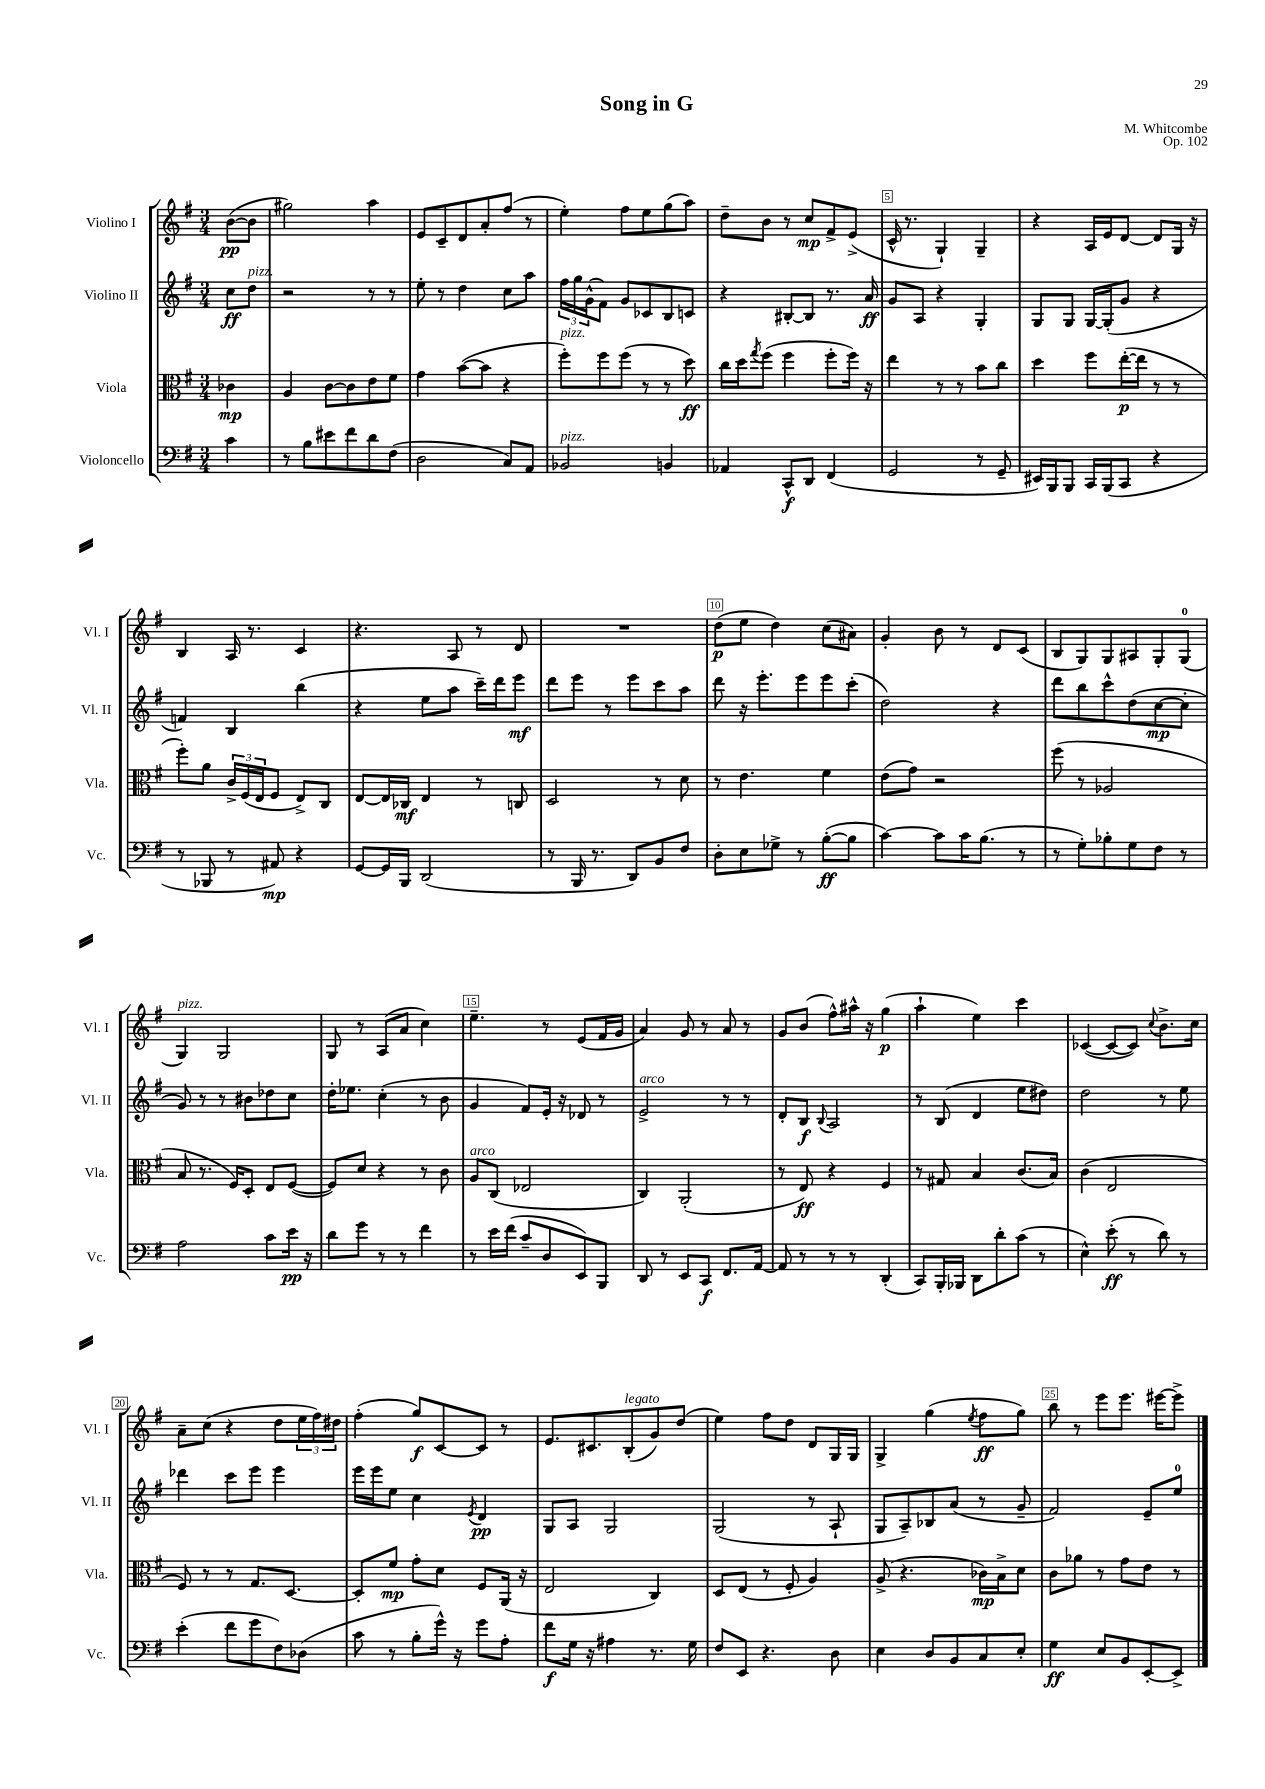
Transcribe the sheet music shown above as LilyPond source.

\header { title = "Song in G" composer = "M. Whitcombe" opus = "Op. 102" }
<<
\new StaffGroup <<
\new Staff = "s0" \with { instrumentName = "Violino I" shortInstrumentName = "Vl. I" } {
    \clef treble \key g \major \numericTimeSignature \time 3/4 \partial 4
    b'8~\pp( b'8 |
    gis''2) a''4 |
    e'8 c'8-- d'8 a'8-. fis''8( r8 |
    e''4-.) fis''8 e''8 g''8( a''8) |
    d''8-- b'8 r8 c''8\mp fis'8-> e'8->( |
    c'16-^ r8. g4-!) g4-- |
    r4 a16 e'16 d'8~ d'8 g16 r16 |
    b4 a16 r8. c'4 |
    r4. a8 r8 d'8 |
    R2. |
    d''8\p( e''8 d''4) c''8( ais'8) |
    g'4-. b'8 r8 d'8 c'8( |
    b8 g8) g8 ais8 g8-. g8-0( |
    g4^\markup { \italic "pizz." }) g2 |
    g8 r8 a8( a'8 c''4) |
    e''4.-- r8 e'8( fis'16 g'16 |
    a'4) g'8 r8 a'8 r8 |
    g'8 b'8( fis''8-^) ais''16-^ r16 g''4\p( |
    a''4-! e''4) c'''4 |
    ces'4~( ces'8~ ces'8) \appoggiatura { c''8 } b'8.-> c''16 |
    a'8-- c''8( r4 d''8 \tuplet 3/2 { e''16 fis''16) dis''16 } |
    fis''4-.( g''8\f) c'8~ c'8 r8 |
    e'8. cis'8. b8-.^\markup { \italic "legato" }( g'8) d''8( |
    e''4) fis''8 d''8 d'8 g16 g16 |
    g4-> g''4( \acciaccatura { e''8 } fis''8\ff g''8) |
    b''8 r8 e'''8 e'''8. eis'''16~ eis'''8-> \bar "|." |
}
\new Staff = "s1" \with { instrumentName = "Violino II" shortInstrumentName = "Vl. II" } {
    \clef treble \key g \major \numericTimeSignature \time 3/4 \partial 4
    c''8\ff d''8^\markup { \italic "pizz." } |
    r2 r8 r8 |
    e''8-. r8 d''4 c''8 a''8 |
    \tuplet 3/2 { fis''16 g''16 g'16-^( } fis'8) g'8 ces'8 b8 c'8 |
    r4 bis8~-. bis8 r8. a'16\ff |
    g'8 a8 r4 g4-. |
    g8 g8 g16~ g16-.( g'8 r4 |
    f'4) b4 b''4( |
    r4 e''8 a''8 c'''16--) d'''16 e'''8\mf |
    d'''8 e'''8 r8 e'''8 c'''8 a''8 |
    d'''8 r16 e'''8.-. e'''8 e'''8 c'''8-.( |
    d''2) r4 |
    d'''8 b''8 c'''8-^ d''8( c''8~\mp c''8-. |
    g'8) r8 r8 bis'8 des''8 c''8 |
    d''16-. ees''8. c''4-.( r8 b'8 |
    g'4 fis'8) e'16-. r16 des'8 r8 |
    e'2->^\markup { \italic "arco" } r8 r8 |
    d'8-. b8\f \appoggiatura { b8 } a2 |
    r8 b8( d'4 e''8 dis''8) |
    d''2 r8 e''8 |
    des'''4 c'''8 e'''8 e'''4 |
    e'''16 e'''16 e''8 c''4 \acciaccatura { e'8 } d'4\pp |
    g8 a8 g2 |
    g2( r8 a8-! |
    g8 a8--) bes8 a'8( r8 g'8-- |
    fis'2) e'8-- e''8-0 \bar "|." |
}
\new Staff = "s2" \with { instrumentName = "Viola" shortInstrumentName = "Vla." } {
    \clef alto \key g \major \numericTimeSignature \time 3/4 \partial 4
    ces'4\mp |
    a4 c'8~ c'8 e'8 fis'8 |
    g'4 b'8~( b'8 r4 |
    fis''8-.^\markup { \italic "pizz." }) fis''8 fis''8( r8 r8 d''8\ff) |
    c''16 d''16 \acciaccatura { g''8 } fis''8( fis''4 fis''8-. fis''16) r16 |
    e''4 r8 r8 b'8 c''8 |
    d''4 fis''8 e''16~-.\p( e''16 r8 r8 |
    fis''8-.) a'8 \tuplet 3/2 { c'16-> fis16( e16 } fis8 e8->) c8 |
    e8~ e16 ces16\mf e4 r8 c8 |
    d2 r8 d'8 |
    r8 e'4. fis'4 |
    e'8( g'8) r2 |
    fis''8( r8 aes2 |
    b8 r8. fis16) d8-. e8 fis8~( |
    fis8) d'8 r4 r8 c'8 |
    a8^\markup { \italic "arco" } c8( ees2 |
    c4) a,2-.( |
    r8 e8\ff) r4 fis4 |
    r8 gis8 b4 c'8.( b16) |
    c'4( e2 |
    fis8) r8 r8 g8. d8.~ |
    d8-. fis'8\mp g'8-. d'8 fis8 a,16( r16 |
    e2 c4) |
    d8 e8( r8 fis8-. a4) |
    a8->( r4. ces'16\mp) b16-> d'8 |
    c'8 aes'8 r8 g'8 e'8 r8 \bar "|." |
}
\new Staff = "s3" \with { instrumentName = "Violoncello" shortInstrumentName = "Vc." } {
    \clef bass \key g \major \numericTimeSignature \time 3/4 \partial 4
    c'4 |
    r8 b8 eis'8 fis'8 d'8 fis8( |
    d2 c8) a,8 |
    bes,2^\markup { \italic "pizz." } b,4 |
    aes,4 c,8-^\f d,8 fis,4( |
    g,2 r8 g,8-- |
    eis,16) b,,16 b,,8 c,16 b,,16( c,8 r4 |
    r8 bes,,8 r8 ais,8\mp) r4 |
    g,8~ g,16 b,,16 d,2( |
    r8 b,,16 r8. d,8) b,8 fis8 |
    d8-. e8 ges8-> r8 b8~-.\ff( b8 |
    c'4~) c'8 c'16 b8.( r8 |
    r8 g8-.) bes8-. g8 fis8 r8 |
    a2 c'8 e'16\pp r16 |
    d'8 g'8 r8 r8 fis'4 |
    r8 e'16 fis'16( c'8-- d8 e,8) b,,8 |
    d,8 r8 e,8 c,8\f fis,8. a,16~ |
    a,8 r8 r8 r8 d,4-.( |
    c,8) b,,16-. bes,,16 d,8 d'8-. c'8( r8 |
    e4-^) e'8-.\ff( r8 d'8) r8 |
    e'4-.( fis'8 g'8 fis8) des8( |
    c'8 r8 b8-. g'16-^) r16 g'8 a8-. |
    fis'8\f g16 r16 ais4 r8. g16 |
    fis8 e,8 r4. d8 |
    e4 d8 b,8 c8 e8-. |
    g4\ff e8 b,8 e,8~-. e,8-> \bar "|." |
}
>>
>>
\layout { \context { \Score \override BarNumber.break-visibility = ##(#f #t #t) barNumberVisibility = #(every-nth-bar-number-visible 5) \override BarNumber.stencil = #(make-stencil-boxer 0.1 0.3 ly:text-interface::print) } }
